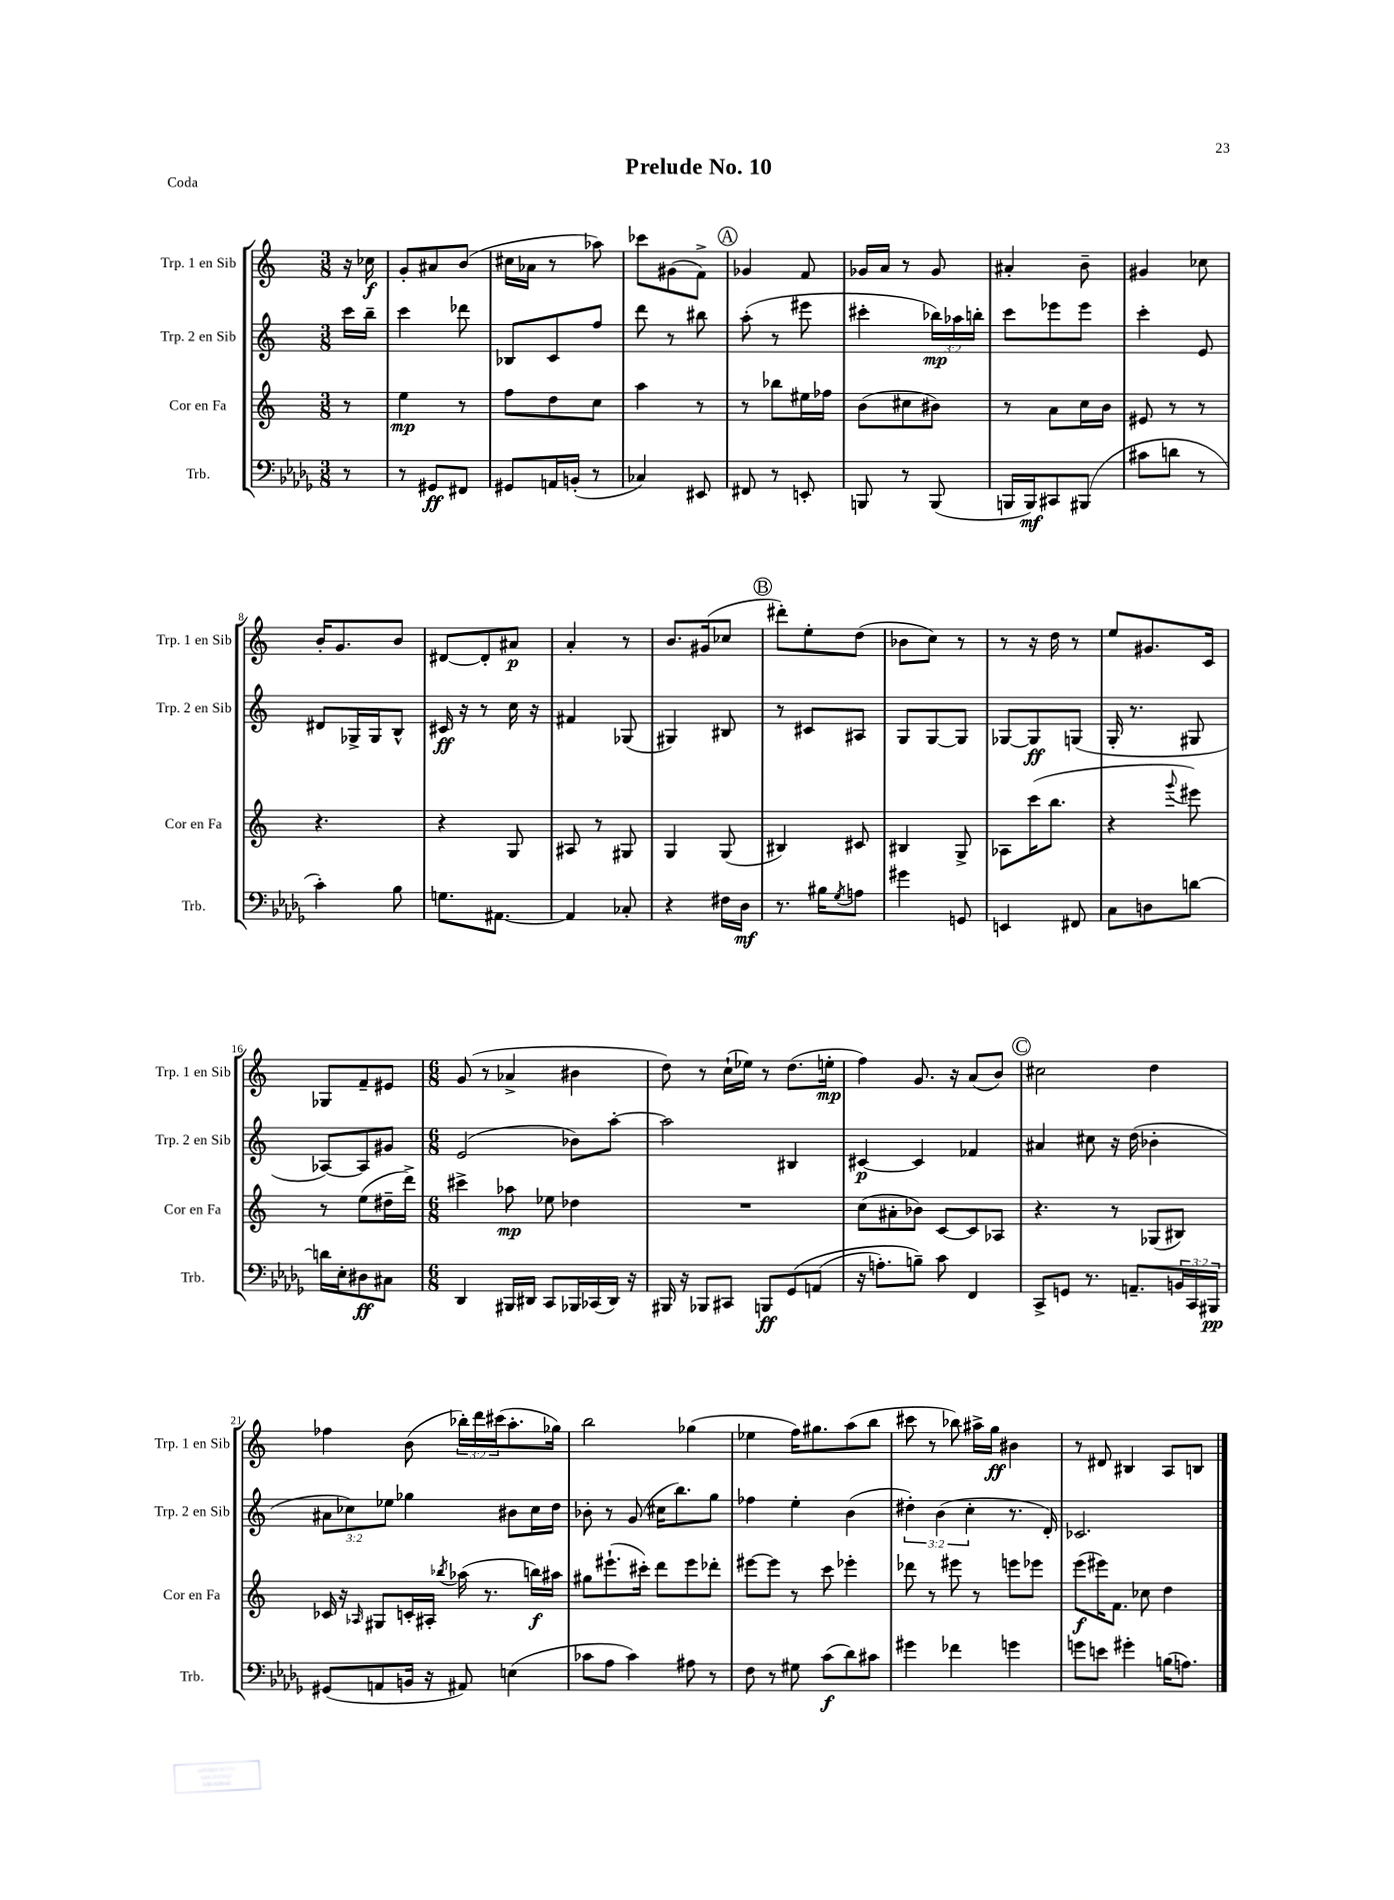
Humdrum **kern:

**kern	**dynam	**kern	**dynam	**kern	**dynam	**kern	**dynam
*part4	*part4	*part3	*part3	*part2	*part2	*part1	*part1
*staff4	*staff4	*staff3	*staff3	*staff2	*staff2	*staff1	*staff1
*I"Trb.	*	*I"Cor en Fa	*	*I"Trp. 2 en Sib	*	*I"Trp. 1 en Sib	*
*I'Trb.	*	*I'Cor en Fa	*	*I'Trp. 2 en Sib	*	*I'Trp. 1 en Sib	*
*clefF4	*	*clefG2	*	*clefG2	*	*clefG2	*
*k[b-e-a-d-g-]	*	*k[]	*	*k[]	*	*k[]	*
*M3/8	*	*M3/8	*	*M3/8	*	*M3/8	*
=	=	=	=	=	=	=	=
8r	.	8r	.	16ccc\LL	.	16r	.
.	.	.	.	16bb~\JJ	.	16cc-X\	f
=1	=1	=1	=1	=1	=1	=1	=1
8r	.	4ee\	mp	4ccc\	.	8g'/L	.
8GG#X/L	ff	.	.	.	.	8a#X/	.
8FF#X/J	.	8r	.	8ddd-X\	.	(8b/J	.
=2	=2	=2	=2	=2	=2	=2	=2
8GG#X/L	.	8ff\L	.	8B-X/L	.	16cc#X\LL	.
.	.	.	.	.	.	16a-X\JJ	.
16AAn/L	.	8dd\	.	8c/	.	8r	.
(16BBn'/JJ	.	.	.	.	.	.	.
8r	.	8cc\J	.	8ff/J	.	8aa-X\)	.
=3	=3	=3	=3	=3	=3	=3	=3
4C-X/)	.	4aa\	.	8ddd\	.	8ccc-X\L	.
.	.	.	.	8r	.	(8g#X\	.
8EE#X/	.	8r	.	8bb#X\	.	8f^\J)	.
!!LO:REH:place=s1:t=A
=4	=4	=4	=4	=4	=4	=4	=4
8FF#X/	.	8r	.	(8aa'\	.	4g-X/	.
8r	.	8bb-X\L	.	8r	.	.	.
8EEn'/	.	16ee#X\L	.	8eee#X\	.	8f/	.
.	.	16ff-X\JJ	.	.	.	.	.
=5	=5	=5	=5	=5	=5	=5	=5
8BBBn/	.	(8b\L	.	4ccc#X'\	.	16g-X/LL	.
.	.	.	.	.	.	16a/JJ	.
8r	.	8cc#X\	.	.	.	8r	.
(8BBB/	.	8b#X\J)	.	24bb-X\LL)	mp	8g-/	.
.	.	.	.	24aa-X\	.	.	.
.	.	.	.	24bbn'\JJ	.	.	.
=6	=6	=6	=6	=6	=6	=6	=6
16BBBn/LL	.	8r	.	8ccc\L	.	4a#X'/	.
16BBB/J)	mf	.	.	.	.	.	.
8CC#X/	.	8a\L	.	8eee-X\	.	.	.
(8BBB#X/J	.	16cc\L	.	8eee-\J	.	8b~\	.
.	.	16b\JJ	.	.	.	.	.
=7	=7	=7	=7	=7	=7	=7	=7
8c#X\L	.	8e#X/	.	4ccc'\	.	4g#X/	.
8dn\J	.	8r	.	.	.	.	.
8r	.	8r	.	8e/	.	8cc-X\	.
!!LO:LB:g=z
=8	=8	=8	=8	=8	=8	=8	=8
4c'\)	.	4.r	.	8d#X/L	.	16b'/KL	.
.	.	.	.	.	.	8.g/	.
.	.	.	.	16G-X^/L	.	.	.
.	.	.	.	16G-/J	.	.	.
8B-\	.	.	.	8B^^/J	.	8b/J	.
=9	=9	=9	=9	=9	=9	=9	=9
8.Gn\L	.	4r	.	16c#X/	ff	[8d#X/L	.
.	.	.	.	16r	.	.	.
.	.	.	.	8r	.	8d#'/]	.
[8.AA#X\J	.	.	.	.	.	.	.
.	.	8G/	.	16cc\	.	8a#X/J	p
.	.	.	.	16r	.	.	.
=10	=10	=10	=10	=10	=10	=10	=10
4AA#/]	.	8A#X/	.	4f#X/	.	4a'/	.
.	.	8r	.	.	.	.	.
8C-X'/	.	8G#X/	.	(8G-X/	.	8r	.
=11	=11	=11	=11	=11	=11	=11	=11
4r	.	4G/	.	4G#X/)	.	8.b/L	.
.	.	.	.	.	.	(16g#X/k	.
16F#X\LL	.	(8G/	.	8B#X/	.	8cc-X/J	.
16D-\JJ	mf	.	.	.	.	.	.
!!LO:REH:place=s1:t=B
=12	=12	=12	=12	=12	=12	=12	=12
8.r	.	4B#X/)	.	8r	.	8ddd#X'\L)	.
.	.	.	.	8c#X/L	.	8ee'\	.
16B#X\KL	.	.	.	.	.	.	.
8qG-/	.	.	.	.	.	.	.
8An\J	.	8c#X/	.	8A#X/J	.	(8dd\J	.
=13	=13	=13	=13	=13	=13	=13	=13
4g#X\	.	4B#X/	.	8G/L	.	8b-X\L	.
.	.	.	.	[8G/	.	8cc\J)	.
8GGn/	.	8G^/	.	8G/J]	.	8r	.
=14	=14	=14	=14	=14	=14	=14	=14
4EEn/	.	8A-X\L	.	[8G-X/L	.	8r	.
.	.	(16ccc\K	.	8G-/]	ff	16r	.
.	.	8.bb\J	.	.	.	16dd\	.
8FF#X/	.	.	.	(8Gn/J	.	8r	.
=15	=15	=15	=15	=15	=15	=15	=15
8C\L	.	4r	.	16G'/	.	8ee/L	.
.	.	.	.	8.r	.	.	.
8Dn\	.	.	.	.	.	8.g#X/	.
.	.	8qqggg/	.	.	.	.	.
[8dn\J	.	8eee#X\)	.	8G#X/	.	.	.
.	.	.	.	.	.	16c/Jk	.
!!LO:LB:g=z
=16	=16	=16	=16	=16	=16	=16	=16
16dn\LL]	.	8r	.	[8A-X/L)	.	8G-X/L	.
16E-'\J	.	.	.	.	.	.	.
8D#X\	ff	(8ee\L	.	8A-/]	.	8f~/	.
8C#X\J	.	16dd#X~\L	.	8g#X/J	.	8e#X/J	.
.	.	16ddd^\JJ)	.	.	.	.	.
=17	=17	=17	=17	=17	=17	=17	=17
*M6/8	*	*M6/8	*	*M6/8	*	*M6/8	*
4DD-/	.	4ccc#X^\	.	(2e/	.	(8g/	.
.	.	.	.	.	.	8r	.
16BBB#X/LL	.	8aa-X\	mp	.	.	4a-X^/	.
16DD#X/JJ	.	.	.	.	.	.	.
8CC/L	.	8ee-X\	.	.	.	.	.
16BBB-X/L	.	4dd-X\	.	8b-X\L)	.	4b#X\	.
(16CC-X/	.	.	.	.	.	.	.
16DD#/JJ)	.	.	.	[8aa'\J	.	.	.
16r	.	.	.	.	.	.	.
=18	=18	=18	=18	=18	=18	=18	=18
16BBB#X/	.	2.r	.	2aa\]	.	8dd\)	.
16r	.	.	.	.	.	.	.
8BBB-X/L	.	.	.	.	.	8r	.
8CC#X/J	.	.	.	.	.	(16cc`\LL	.
.	.	.	.	.	.	16ee-X\JJ)	.
8BBBn/L	ff	.	.	.	.	8r	.
(8GG-/	.	.	.	4B#X/	.	(8.dd\L	.
(8AAn/J	.	.	.	.	.	.	.
.	.	.	.	.	.	16een'\Jk	mp
=19	=19	=19	=19	=19	=19	=19	=19
16r	.	(8cc\L	.	[4c#X/	p	4ff\)	.
8.An'\L)	.	.	.	.	.	.	.
.	.	8a#X'\	.	.	.	.	.
8Bn~\J)	.	8b-X\J)	.	4c#/]	.	8.g/	.
8c\	.	[8c/L	.	.	.	.	.
.	.	.	.	.	.	16r	.
4FF/	.	8c/]	.	4f-X/	.	(8a/L	.
.	.	8A-X/J	.	.	.	8b/J)	.
!!LO:REH:place=s1:t=C
=20	=20	=20	=20	=20	=20	=20	=20
8CC^/L	.	4.r	.	4a#X/	.	2cc#X\	.
8GGn/J	.	.	.	.	.	.	.
8.r	.	.	.	8cc#X\	.	.	.
.	.	8r	.	16r	.	.	.
8.AAn~/L	.	.	.	(16dd\	.	.	.
.	.	(8G-X/L	.	4b-X'\	.	4dd\	.
24BBn/L	.	8B#X/J)	.	.	.	.	.
24CC/	.	.	.	.	.	.	.
24BBB#X/JJ	pp	.	.	.	.	.	.
!!LO:LB:g=z
=21	=21	=21	=21	=21	=21	=21	=21
(8GG#X/L	.	16c-X/	.	12a#X\L	.	4ff-X\	.
.	.	16r	.	.	.	.	.
.	.	.	.	12cc-X\)	.	.	.
.	.	16qqA-X/	.	.	.	.	.
8AAn/	.	8G#X/L	.	.	.	.	.
.	.	.	.	12ee-X\J	.	.	.
16BBn/Jk	.	16cn'/L	.	4gg-X\	.	(8b\	.
16r	.	16A#X'/JJ	.	.	.	.	.
.	.	8qbb-X/	.	.	.	.	.
8AA#X/)	.	(16aa-X\	.	.	.	24bb-X'\LL)	.
.	.	.	.	.	.	24ddd\	.
.	.	8.r	.	.	.	.	.
.	.	.	.	.	.	(24ccc#X\J	.
(4En\	.	.	.	8b#X\L	.	8.aa'\	.
.	.	16bbn\LL)	f	16cc-\L	.	.	.
.	.	16aa#X\JJ	.	16dd\JJ	.	16gg-X\Jk)	.
=22	=22	=22	=22	=22	=22	=22	=22
8c-X\L	.	8gg#X\L	.	8b-X'\	.	2bb\	.
8A-\J	.	(8.eee#X`\	.	8r	.	.	.
4c-\)	.	.	.	(8g/	.	.	.
.	.	16ccc#X'\Jk)	.	.	.	.	.
.	.	8ddd\L	.	16cc#X\KL	.	.	.
.	.	.	.	8.bb\)	.	.	.
8A#X\	.	8eee#\	.	.	.	(4gg-X\	.
8r	.	8ddd-X'\J	.	8gg\J	.	.	.
=23	=23	=23	=23	=23	=23	=23	=23
8F\	.	[8eee#X\L	.	4ff-X\	.	4ee-X\	.
8r	.	8eee#\J]	.	.	.	.	.
8G#X\	.	8r	.	4ee'\	.	16ff\KL)	.
.	.	.	.	.	.	8.gg#X\	.
(8c\L	f	8ccc\	.	.	.	.	.
8d-\)	.	4eee-X'\	.	(4b\	.	(8aa\	.
8c#X\J	.	.	.	.	.	8bb\J	.
=24	=24	=24	=24	=24	=24	=24	=24
4g#X\	.	8ddd-X\	.	6dd#X'\)	.	8ccc#X\	.
.	.	8r	.	.	.	8r	.
.	.	.	.	(6b\	.	.	.
4f-X\	.	8eee#X\	.	.	.	8bb-X\)	.
.	.	.	.	6cc'\	.	.	.
.	.	8r	.	.	.	16aa#X^\LL	.
.	.	.	.	.	.	16gg\JJ	ff
4gn\	.	8eeen\L	.	8.r	.	4b#X\	.
.	.	8eee-X\J	.	.	.	.	.
.	.	.	.	16d'/)	.	.	.
=25	=25	=25	=25	=25	=25	=25	=25
8gn\L	.	(8eee\L	f	2.c-X/	.	8r	.
8en\J	.	16eee#X\K)	.	.	.	8d#X/	.
.	.	8.f\J	.	.	.	.	.
4g#X'\	.	.	.	.	.	4B#X/	.
.	.	8cc-X\	.	.	.	.	.
(16Bn\KL	.	4dd\	.	.	.	8A/L	.
8.An\J)	.	.	.	.	.	.	.
.	.	.	.	.	.	8Bn/J	.
==	==	==	==	==	==	==	==
*-	*-	*-	*-	*-	*-	*-	*-
